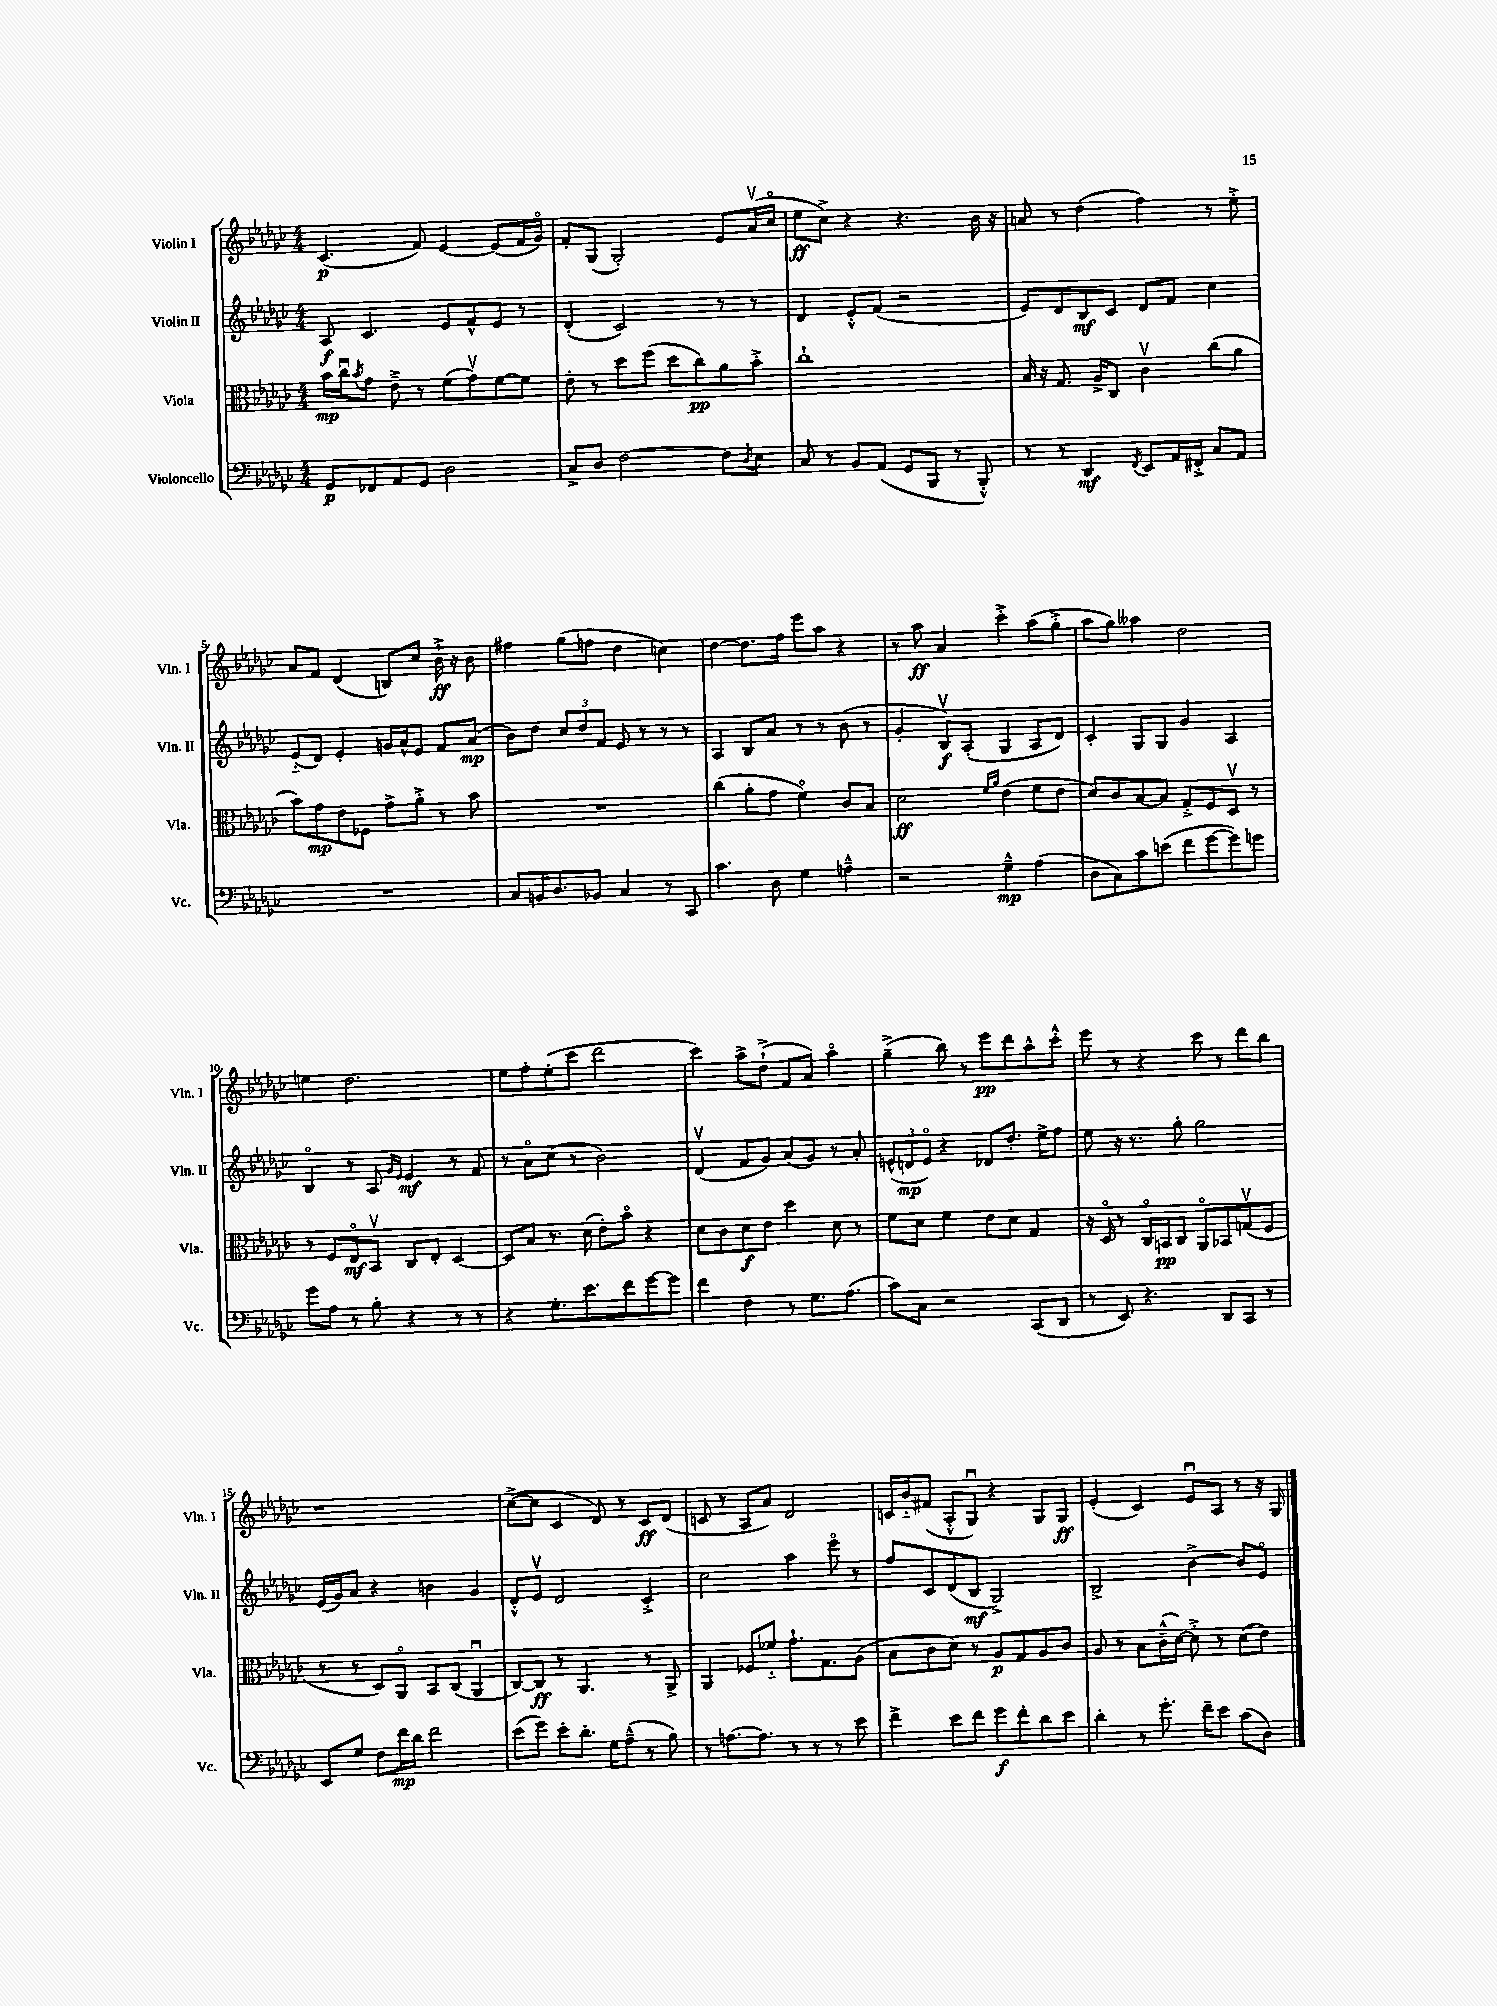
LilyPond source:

<<
\new StaffGroup <<
\new Staff = "s0" \with { instrumentName = "Violin I" shortInstrumentName = "Vln. I" } {
    \clef treble \key ges \major \numericTimeSignature \time 4/4
    ces'4.\p( f'8) ees'4~ ees'8( f'16 ges'16\flageolet) |
    f'8-. ges8( ges2-.) ees'8 aes'16\upbow( ces''16\flageolet |
    ees''8\ff ces''8->) r4 r4. bes'16 r16 |
    a'8 r8 des''4( f''4) r8 ees''8-.-> |
    aes'8 f'8 des'4( b8) ces''8 bes'16-!->\ff r16 bes'8 |
    fis''4 ges''8( f''8 des''4 c''4) |
    des''4~ des''8. f''16 ees'''8 aes''8 r4 |
    r8 aes''8\ff aes'4 ces'''4-.-> aes''8( ges''8-.-> |
    aes''8 ges''8) aeses''4 des''2 |
    e''4 des''2. |
    ees''8 f''8-. ees''8-.( ces'''8 des'''2 |
    ces'''4) aes''8-> des''8-!->( f'8 aes'8) aes''4\flageolet |
    ges''4--->( bes''8) r8 ees'''8\pp des'''8 aes''8-^ ces'''8-.-^ |
    ees'''8 r8 r4 ces'''8 r8 des'''8 bes''8 |
    r1 |
    ces''8~->( ces''8 ces'4 des'8) r8 ces'8\ff des'8( |
    c'8 r8 aes8 aes'8) des'2 |
    c'16 bes'16-_ fis'8( aes8-.-^ ges8\downbow) r4 ges8 ges8\ff |
    ees'4-.( ces'4) ees'8\downbow aes8 r8 r16 ges16 \bar "|." |
}
\new Staff = "s1" \with { instrumentName = "Violin II" shortInstrumentName = "Vln. II" } {
    \clef treble \key ges \major \numericTimeSignature \time 4/4
    aes8\f ces'4. ees'8 f'8-^ ees'8 r8 |
    des'4-.( ces'2) r8 r8 |
    des'4 ees'8-.-^ f'8( r2 |
    ees'8) des'8 bes8\mf ces'8 des'8 f'8 ces''4 |
    ees'8-_( des'8) ees'4-. g'16 aes'16-^ ees'8 f'8 aes'8\mp( |
    bes'8) des''8 \tuplet 3/2 { ces''8 des''8 f'8 } ees'8 r8 r8 r8 |
    aes4 bes8 aes'8 r8 r8 bes'8( r8 |
    ges'4-. bes8\upbow\f) aes8-.( ges4 aes8 des'8) |
    ces'4-. ges8 ges8 ges'4 aes4 |
    bes4\flageolet r8 aes8 \grace { ges'16 ees'16 } ees'4\mf r8 f'8 |
    r8 aes'8\flageolet ces''8( r8 bes'2) |
    des'4\upbow( f'8 ges'8) aes'8( ges'8) r8 aes'8-. |
    \tuplet 3/2 { e'8-^( d'8\mp e'8\flageolet) } r4 des'8 des''8.-. ees''16-> f''8 |
    ees''8 r16 r8. ges''8-. ges''2 |
    ees'16( ges'16) aes'8 r4 b'4 ges'4 |
    des'8-.-^ ees'8\upbow des'2 ces'4-.-> |
    ces''2 aes''4 ees'''8\flageolet r8 |
    f''8 ces'8 des'8( bes8\mf ges2->) |
    bes2-> bes'4~-> bes'8 ees'8\flageolet \bar "|." |
}
\new Staff = "s2" \with { instrumentName = "Viola" shortInstrumentName = "Vla." } {
    \clef alto \key ges \major \numericTimeSignature \time 4/4
    bes'16\mp ces''16\downbow \acciaccatura { bes'8 } ges'8 ees'8---> r8 f'8( ges'8\upbow) f'8~ f'8 |
    ees'8-. r8 des''8 f''8( des''8 ces''8\pp) aes'8 bes'8-.-> |
    ces''1-! |
    bes16 r16 ges8. aes16-> ces8 ces'4\upbow ces''8( aes'8 |
    bes'8) ges'8\mp ees'8 fes8 ges'8-> aes'8-.-> r8 bes'8 |
    R1 |
    ces''4( aes'8-. ges'8 f'4\flageolet) ces'8 bes8 |
    des'2\ff \grace { f'16 aes'16 } ees'4( f'8 ees'8 |
    des'8) ces'8 bes8~ bes8 ges8-.-> f8 des8\upbow r8 |
    r8 f8 ees8\flageolet\mf bes,8\upbow ces8 ees8-. des4~ |
    des8 bes8 r8. des'16( ees'8-.) bes'8\flageolet r4 |
    des'8 ces'8 des'8\f ees'8 des''4 des'8 r8 |
    f'8 des'8 f'4 ees'8 des'8 ges4 |
    r16 des16\flageolet r8 ces16\flageolet b,16\pp ces8 aes,8\flageolet bes,8 g8\upbow( f8 |
    r8 r8 des8) aes,8\flageolet bes,8 ces8( aes,4\downbow |
    ces8~) ces8\ff r8 aes,4. r8 aes,8-> |
    aes,4 fes8 fes'8-_ ges'8.-! ges8. aes8( |
    bes8 ces'8 des'8) r8 aes8\p ges8 aes8 ces'8 |
    aes8 r8 bes8 ces'16---^( des'16~) des'8-.-> r8 des'8( ees'8) \bar "|." |
}
\new Staff = "s3" \with { instrumentName = "Violoncello" shortInstrumentName = "Vc." } {
    \clef bass \key ges \major \numericTimeSignature \time 4/4
    ges,8\p fes,8 aes,8 ges,8 des2 |
    ces8-> des8 f2~ f8 \acciaccatura { des8 } ees8 |
    ces8 r8 bes,8 aes,8( ges,8 bes,,8 r8 bes,,8-.-^) |
    r8 r8 des,4\mf \acciaccatura { f,8 } ees,8 aes,16 fis,16-.-> ces8 aes,8 |
    R1 |
    ces8 b,16 des8. bes,8 ces4 r8 ces,8 |
    ces'4. des8 ges4 a4---^ |
    r2 ges4---^\mp aes4( |
    des8 ces8) ces'8 e'8( f'8 ges'8~ ges'8) g'8 |
    ges'8 aes8 r8 bes8-. r4 r8 r8 |
    r4 ges8.-. ees'8. f'8 ges'8~ ges'8 |
    f'4 f4 r8 ges8. aes8.( |
    ces'8) ces8 r2 ces,8( des,8 |
    r8 ees,8) r4. des,8 ces,8 r8 |
    ees,8 ges8 f8 f'16\mp des'16 f'2 |
    ees'8( ges'8) ees'8-. des'8.-. ges16 aes8---^( r8 bes8) |
    r8 a8.~ a8. r8 r8 r8 ees'8 |
    f'4-> ees'8 f'8 ges'8\f f'8-. des'8 ees'8 |
    des'4-. r8 ges'8.-. f'16-- ees'8 ces'8( des8) \bar "|." |
}
>>
>>
